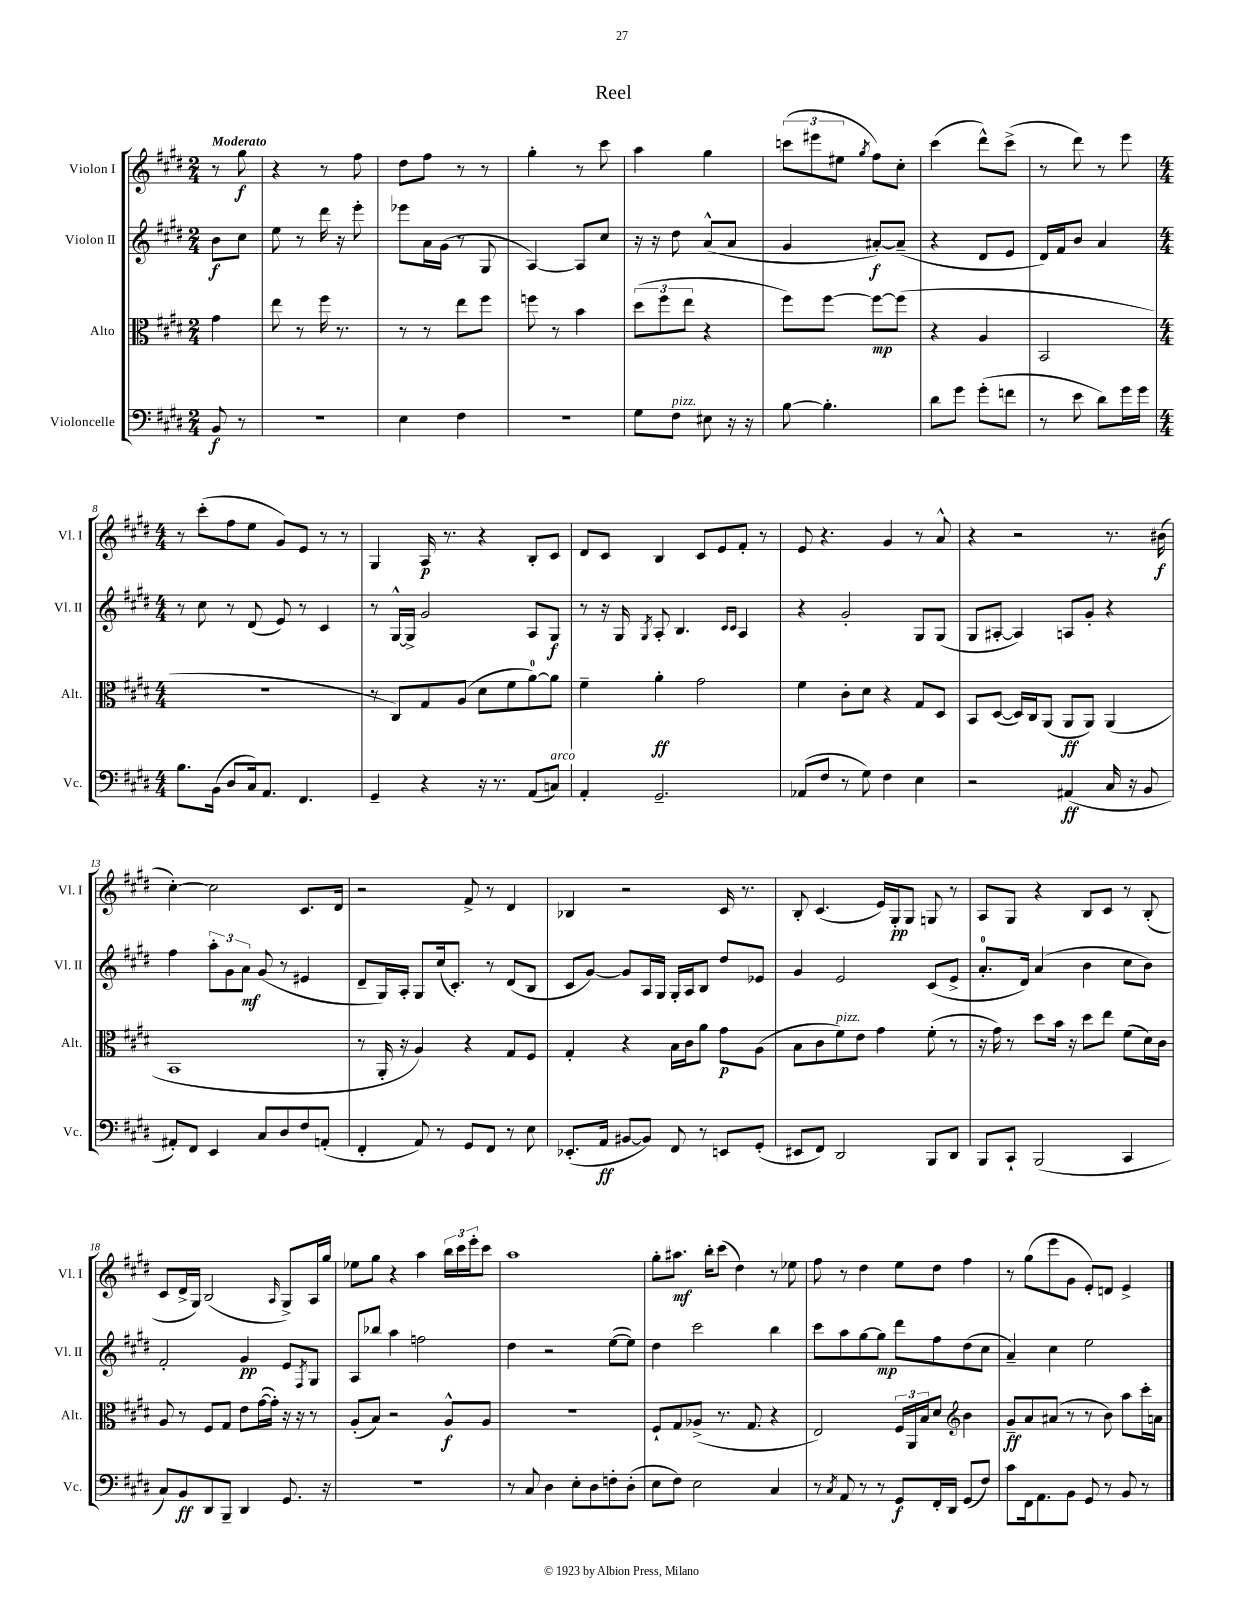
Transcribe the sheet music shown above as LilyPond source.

\header { title = "Reel" }
<<
\new StaffGroup <<
\new Staff = "s0" \with { instrumentName = "Violon I" shortInstrumentName = "Vl. I" } {
    \clef treble \key e \major \numericTimeSignature \time 2/4 \partial 4 \tempo "Moderato"
    r8 gis''8\f |
    r4 r8 fis''8 |
    dis''8 fis''8 r8 r8 |
    gis''4-. r8 cis'''8 |
    a''4 gis''4 |
    \tuplet 3/2 { c'''8( eis'''8 eis''8 } \acciaccatura { gis''8 } fis''8) cis''8-. |
    cis'''4( dis'''8-^) cis'''8->( |
    r8 dis'''8) r8 e'''8 |
    \numericTimeSignature \time 4/4 r8 cis'''8-.( fis''8 e''8 gis'8) e'8 r8 r8 |
    gis4 a16\p r8. r4 b8-. cis'8 |
    dis'8 cis'8 b4 cis'8 e'8 fis'8-. r8 |
    e'8 r4. gis'4 r8 a'8-^ |
    r4 r2 r8. bis'16\f( |
    cis''4~-.) cis''2 cis'8. dis'16 |
    r2 fis'8-> r8 dis'4 |
    bes4 r2 cis'16 r8. |
    b8-. cis'4.( e'16) gis16-.\pp gis8 g8 r8 |
    a8 gis8 r4 b8 cis'8 r8 b8-.( |
    cis'8 dis'16-> gis16) b2( \grace { a16 } gis8->) a16 gis''16 |
    ees''8 gis''8 r4 a''4 \tuplet 3/2 { b''16 cis'''16 e'''16-. } cis'''8 |
    a''1 |
    gis''8-. ais''8.\mf b''16-. cis'''8( dis''4) r8 ees''8 |
    fis''8 r8 dis''4 e''8 dis''8 fis''4 |
    r8 gis''8( e'''8 gis'8 e'8-.) d'8 e'4-> \bar "|." |
}
\new Staff = "s1" \with { instrumentName = "Violon II" shortInstrumentName = "Vl. II" } {
    \clef treble \key e \major \numericTimeSignature \time 2/4 \partial 4
    b'8\f cis''8 |
    e''8 r8 dis'''16 r16 e'''8-. |
    ees'''8 a'16 gis'16( r8 gis8 |
    a4~) a8 cis''8 |
    r16 r16 dis''8 a'8-^( a'8 |
    gis'4 ais'8~-.\f) ais'8--( |
    r4 dis'8 e'8 |
    dis'16) fis'16 b'8 a'4 |
    \numericTimeSignature \time 4/4 r8 cis''8 r8 dis'8( e'8) r8 cis'4 |
    r8 gis16~-^ gis16-> gis'2 a8 gis8\f |
    r8 r16 gis16 \acciaccatura { gis8 } a8-. b4. \grace { cis'16 cis'16 } a4 |
    r4 gis'2-. gis8 gis8( |
    gis8 ais8~-. ais4) a8 gis'8-. r4 |
    fis''4 \tuplet 3/2 { a''8-. gis'8 a'8\mf } gis'8( r8 eis'4 |
    dis'8-- gis16) a16-. gis8 cis''16( cis'8.-.) r8 dis'8( b8 |
    cis'8 gis'8~) gis'8 a16 gis16 gis16-. a16 b8 dis''8 ees'8 |
    gis'4 e'2 cis'8( e'8-> |
    a'8.-0-. dis'16) a'4( b'4 cis''8 b'8) |
    fis'2-. gis'4\pp e'8 \acciaccatura { fis8 } gis8 |
    a8 bes''8 a''4 f''2 |
    dis''4 r2 e''8~( e''8) |
    dis''4 cis'''2 b''4 |
    cis'''8 a''8 gis''8~ gis''8\mp dis'''8 fis''8 dis''8( cis''8 |
    a'4--) cis''4 e''2 \bar "|." |
}
\new Staff = "s2" \with { instrumentName = "Alto" shortInstrumentName = "Alt." } {
    \clef alto \key e \major \numericTimeSignature \time 2/4 \partial 4
    gis'4 |
    e''8 r8 fis''16 r8. |
    r8 r8 e''8 fis''8 |
    f''8 r8 b'4 |
    \tuplet 3/2 { dis''8( fis''8 e''8 } r4 |
    fis''8) fis''8~ fis''8~\mp fis''8( |
    r4 a4 |
    b,2 |
    \numericTimeSignature \time 4/4 R1 |
    r8 cis8) gis8 a8( dis'8 fis'8 a'8-0~) a'8 |
    fis'4-- a'4-.\ff gis'2 |
    fis'4 cis'8-. dis'8 r4 gis8 dis8 |
    b,8 dis8~( dis16) cis16 a,8( a,8\ff a,8) a,4( |
    b,1 |
    r8 a,16-. r16 a4) r4 gis8 fis8 |
    gis4-. r4 b16 cis'16 a'8 gis'8\p a8( |
    b8 cis'8 fis'8^\markup { \italic "pizz." }) e'8 gis'4 fis'8-.( r8 |
    r16 gis'16) r8 dis''8 b'16 r16 dis''8 e''8 fis'8( dis'16) cis'16 |
    a8 r8 fis8 gis8 e'8 gis'16~( gis'16-.) r16 r16 r8 |
    a8-.( b8) r2 a8-^\f a8 |
    r1 |
    fis8-! gis8 aes8->( r8. gis8. r4 |
    e2) \tuplet 3/2 { fis16 a,16 b16 } dis'8 \clef treble b'4 |
    gis'8--\ff a'8 ais'8( r8 r8 b'8) a''8 cis'''16-. a'16 \bar "|." |
}
\new Staff = "s3" \with { instrumentName = "Violoncelle" shortInstrumentName = "Vc." } {
    \clef bass \key e \major \numericTimeSignature \time 2/4 \partial 4
    b,8\f r8 |
    R2 |
    e4 fis4 |
    R2 |
    gis8 fis8^\markup { \italic "pizz." } eis8 r16 r16 |
    b8~ b4.-. |
    dis'8 gis'8 gis'8-.( f'8 |
    r8 e'8 dis'8) gis'16 gis'16 |
    \numericTimeSignature \time 4/4 b8. b,16( dis8 cis16) a,8. fis,4. |
    gis,4-- r4 r16 r8. a,8( c8^\markup { \italic "arco" }) |
    a,4-. gis,2.-- |
    aes,8( fis8 r8 gis8) fis4 e4 |
    r2 ais,4\ff( cis16 r16 b,8 |
    ais,8-.) fis,8 e,4 cis8 dis8 fis8 a,8-.( |
    fis,4-. a,8) r8 gis,8 fis,8 r8 e8 |
    ees,8.-.( a,16\ff bis,8~ bis,8) fis,8 r8 e,8 gis,8-.( |
    eis,8 fis,8) dis,2 b,,8 dis,8 |
    b,,8 cis,8-! b,,2( cis,4 |
    cis8) b,8\ff dis,8 b,,8-- dis,4 gis,8. r16 |
    R1 |
    r8 cis8 dis4 e8-. dis8 f8-. dis8-.( |
    e8 fis8) e2 cis4 |
    r8 \acciaccatura { cis8 } a,8 r8 r8 gis,8\f fis,16-. dis,16 gis,8( fis8) |
    cis'8 fis,16 a,8. b,8 gis,8 r8 b,8 r8 \bar "|." |
}
>>
>>
